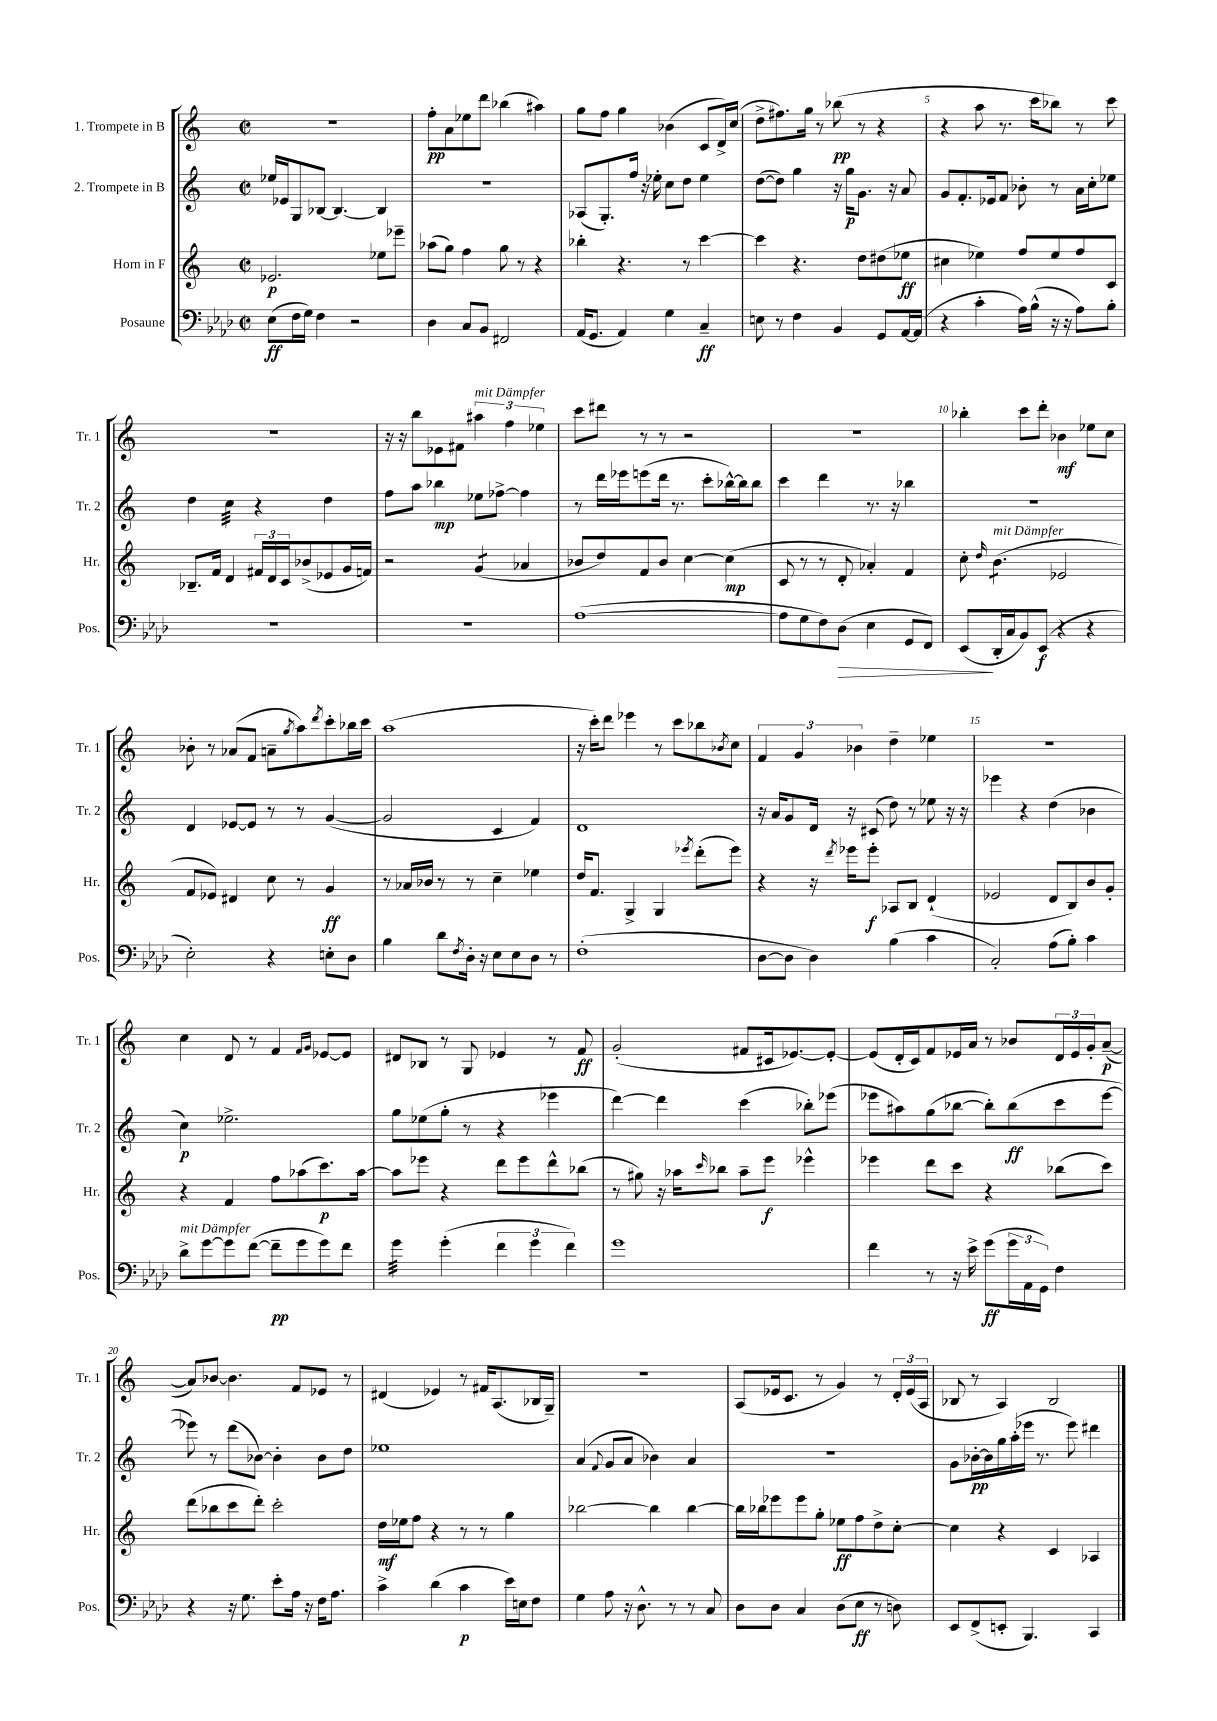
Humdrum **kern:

**kern	**kern	**kern	**kern
*staff4	*staff3	*staff2	*staff1
*clefF4	*clefG2	*clefG2	*clefG2
*k[b-e-a-d-]	*k[]	*k[]	*k[]
*M2/2	*M2/2	*M2/2	*M2/2
*met(c|)	*met(c|)	*met(c|)	*met(c|)
(8E-\L	2.e-/	16ee-/LL	1r
.	.	16e-/J	.
16F\L	.	8G/	.
16G\JJ)	.	.	.
4F\	.	[8B-/J	.
.	.	4.B-/_	.
2r	.	.	.
.	8ee-\L	4B-/]	.
.	8eee-~\J	.	.
=	=	=	=
4D-\	(8aa-\L	1r	8ff'\L
.	8gg\J)	.	8a\
8C/L	4ff\	.	8ee-\
8BB-/J	.	.	8ddd\J
2FF#/	8gg\	.	(4bb-\
.	8r	.	.
.	4r	.	4aa#\)
=	=	=	=
(16AA-/LK	4bb-'\	(8A-/L	8gg\L
8.GG/J	.	.	.
.	.	8.G'/)	8ff\J
4AA-/)	4.r	.	4gg\
.	.	16ff/Jk	.
.	.	16r	.
.	.	16ee-'\	.
4G\	.	8cc\L	(4b-\
.	8r	8dd\J	.
4C~/	[4ccc\	4ee-\	8c/L
.	.	.	16d^/L)
.	.	.	(16cc/JJ
=	=	=	=
8E\	4ccc\]	([8dd\L	8dd^\L
8r	.	8dd\]J)	8.ff#\)
4F\	4.r	4gg\	.
.	.	.	16gg\Jk
.	.	.	8r
4BB-/	.	16r	(8bb-\
.	.	16gg\LK	.
.	8dd\L	8.g\J	8r
8GG/L	(8dd#\	.	4r
.	.	16r	.
[16AA-/L	8ee-\J	8a/	.
(16AA-/]JJ	.	.	.
=	=	=	=
4r	4cc#\	8g/L	4r
.	.	8.f'/	.
4c'\	4ee-\)	.	8aa\
.	.	16e-/k	.
.	.	8f/J	8.r
16A-\LL)	8ff/L	8b-'\	.
(16B-^^\JJ	.	.	16ccc\LK
16r	8ee-/	8r	8bb-\J)
16r	.	.	.
8A-\L)	8ff/	16a\LL	8r
.	.	16cc'\J	.
8B-'\J	8c/J	8ee-\J	8ccc\
=	=	=	=
1r	8.B-~/L	4dd\	1r
.	16f/Jk	.	.
.	4d/	4cc\	.
.	24f#/LL	4r	.
.	24d/	.	.
.	24c/J	.	.
.	(8b-^/	.	.
.	8e-/	4dd\	.
.	16g/L	.	.
.	16f/JJ)	.	.
=	=	=	=
1r	2r	8ff\L	16r
.	.	.	16r
.	.	8aa\J	8bb\L
.	.	4bb-\	8e-\
.	.	.	8f#\J
.	(4g/	8ee-\L	6aa#\
.	.	[8ff-^\J	.
.	.	.	6ff\
.	4a-/	4ff-\]	.
.	.	.	6ee-\
=	=	=	=
([1A-	8b-/L	8r	8ccc\L
.	8dd/)	16ddd\LL	8ddd#\J
.	.	16eee-\J	.
.	8f/	(8eee\	8r
.	8b-/J	16ddd\Jk	8r
.	.	8.r	.
.	[4cc\	.	2r
.	.	8ccc'\L	.
.	(4cc\]	[16bb-^^\L)	.
.	.	16bb-\]J	.
.	.	8bb-\J	.
=	=	=	=
8A-\]L	8c/	4ccc\	1r
8G\	8r	.	.
8F\)	8r	4ddd\	.
(8D-\J	8d'/	.	.
4E-\	4a-'/)	8.r	.
.	.	16r	.
8GG/L	4f/	4bb-\	.
8FF/J)	.	.	.
=	=	=	=
(8EE-/L	8cc'\	1r	4bb-'\
.	16qqdd/	.	.
16DD-'/L	(4.b\	.	.
16C/J	.	.	.
8BB-/)	.	.	8ccc\L
(8EE-/J	.	.	8ddd'\J
4r	2e-/	.	4b-\
4r	.	.	8ee-\L
.	.	.	8cc\J
=	=	=	=
2E-'\)	8f/L	4d/	8b-'\
.	8e-/J)	.	8r
.	4d#/	[8e-/L	(8a-/L
.	.	8e-/]J	8f/J
4r	8cc\	8r	8a~\L
.	.	.	8qgg/
.	8r	8r	8aa\)
.	.	.	8qddd/
8E'\L	4g/	([4g/	8ccc'\
8D-\J	.	.	16bb-\L
.	.	.	16ccc\JJ
=	=	=	=
4B-\	8r	2g/]	(1aa
.	16a-/LL	.	.
.	16b-/JJ	.	.
8d-\L	8r	.	.
8qF/	.	.	.
16D-'\Jk	8r	.	.
16r	.	.	.
8E-\L	4cc~\	4c/	.
8E-\	.	.	.
8D-\J	4ee-\	4f/)	.
8r	.	.	.
=	=	=	=
(1F'	16dd/LK	1d	16r
.	8.f/J	.	16ccc'\LK)
.	.	.	8ddd\J
.	4G^/	.	4eee-\
.	4G/	.	8r
.	.	.	8ccc\L
.	8qeee-/	.	.
.	(8ddd'\L	.	8bb-\
.	.	.	8qb-/
.	8eee-\J)	.	8cc\J
=	=	=	=
[8D-\L	4r	16r	6f/
.	.	16a/LK	.
8D-\]J	.	8g/	.
.	.	.	6g/
4D-\)	16r	16d/Jk	.
.	8qddd/	.	.
.	16eee-\LK	16r	.
.	.	.	6b-\
.	8eee-'\J	(8c#/	.
(4B-\	8A-/L	8dd\)	4dd~\
.	8B/J	8r	.
4c\	(4d`/	8ee-\	4ee-\
.	.	16r	.
.	.	16r	.
=	=	=	=
2C'/)	2e-/	4eee-\	1r
.	.	4r	.
(8A-\L	8d/L	(4dd\	.
8B-'\J)	8B/)	.	.
4c\	8b/	4b-\	.
.	8g'/J	.	.
=	=	=	=
8d-^\L	4r	4cc\)	4cc\
[8g\	.	.	.
8g\]	4f/	2.ee-^\	8d/
([8f\J	.	.	8r
8f~\]L	8ff\L	.	4f/
8g\	(8aa-\	.	.
.	.	.	16qqf/LL
.	.	.	16qqg/JJ
8g\)	8.ccc\)	.	[8e-/L
8f\J	.	.	8e-/]J
.	[16aa-\Jk	.	.
=	=	=	=
4g\	8aa-\]L	8gg\L	8d#/L
.	8eee-\J	(8ee-\	8B-/J
(4g'\	4r	8gg'\J	8r
.	.	8r	8G/
6f\	8ddd\L	4r	4e-/
.	8eee-\	.	.
6g\	.	.	.
.	8ddd^^\	4eee-\	8r
6f\)	.	.	.
.	(8bb-\J	.	8f/
=	=	=	=
1g	8r	[4ddd\)	(2g'/
.	8gg#\)	.	.
.	16r	4ddd\]	.
.	16aa-\LK	.	.
.	16qqccc/	.	.
.	8bb-\J	.	.
.	8aa-~\L	(4ccc\	8f#/L
.	8eee\J	.	16c#/k
.	.	.	[8.e-/)
.	4eee-^^\	8bb-'\L)	.
.	.	(8eee-\J	8e-'/_J
=	=	=	=
4f\	4eee-\	8eee-\L	(8e-/]L
.	.	8aa#\)	16d'/L
.	.	.	16c/J)
8r	8ddd\L	(8gg\	8f/
16r	8ccc\J	[8bb-\J	16e-/L
16e-^\	.	.	16a/JJ
(8g\L	4r	8bb-'\]L)	8r
24g\L	.	(8bb-\	8b-/L
24AA-\	.	.	.
24GG\JJ)	.	.	.
4F\	(8bb-\L	8ccc\	24d/L
.	.	.	24e-/
.	.	.	24g'/J
.	8ccc\J)	[8eee-\J	([8a~/J
=	=	=	=
4r	(8ddd\L	8eee-\])	8a/]L)
.	8bb-\	8r	[8b-/J
16r	8ccc\	(8ddd\L	4.b-\]
8.G\	.	.	.
.	8ddd'\J)	[8b-\J)	.
8e-'\L	2ccc'\	4b-'\]	.
16A-\Jk	.	.	8f/L
16r	.	.	.
16F\LK	.	8b-\L	8e-/J
8.A-\J	.	.	.
.	.	8dd\J	8r
=	=	=	=
4c^\	16dd\LL	1ee-	(4d#/
.	16ee-\J	.	.
.	8ff\J	.	.
(4d-\	4r	.	4e-/)
4c\	8r	.	8r
.	8r	.	16f#/LK
.	.	.	(8.A/
16e-\LL)	4gg\	.	.
16E\J	.	.	.
8F\J	.	.	16B-/L
.	.	.	16G~/JJ)
=	=	=	=
4G\	[2bb-\	(4a/	1r
.	.	8qqf/	.
8A-\	.	8g/L	.
16r	.	8a/J	.
8.D-^^\	.	.	.
.	4bb-\]	4b-\)	.
8r	.	.	.
8r	[4bb-\	4a/	.
8C/	.	.	.
=	=	=	=
8D-\L	16bb-\]LL	1r	(8A/L
.	16bb-\J	.	.
8D-\J	8eee-\	.	16e-/k
.	.	.	8.c/J
4C/	8eee-\	.	.
.	8gg'\J	.	8r
(8D-\L	8ee-\L	.	4g/)
8E-\J	8ff\	.	.
8r	8dd^\	.	8r
8D\)	[8cc'\J	.	24d'/LL
.	.	.	(24e-/
.	.	.	24A/JJ
=	=	=	=
8EE-/L	4cc\]	8g\L	8B-/
(8FF^/	.	[16b-'\L	8r
.	.	16b-\]	.
8EE'/J	4r	16gg\	4A/)
.	.	(16aa'\	.
4.BBB-/)	.	16eee-\JJ	.
.	.	8.r	.
.	4c/	.	2B-/
.	.	8eee-\)	.
4CC/	4A-/	4ddd#\	.
==	==	==	==
*-	*-	*-	*-
